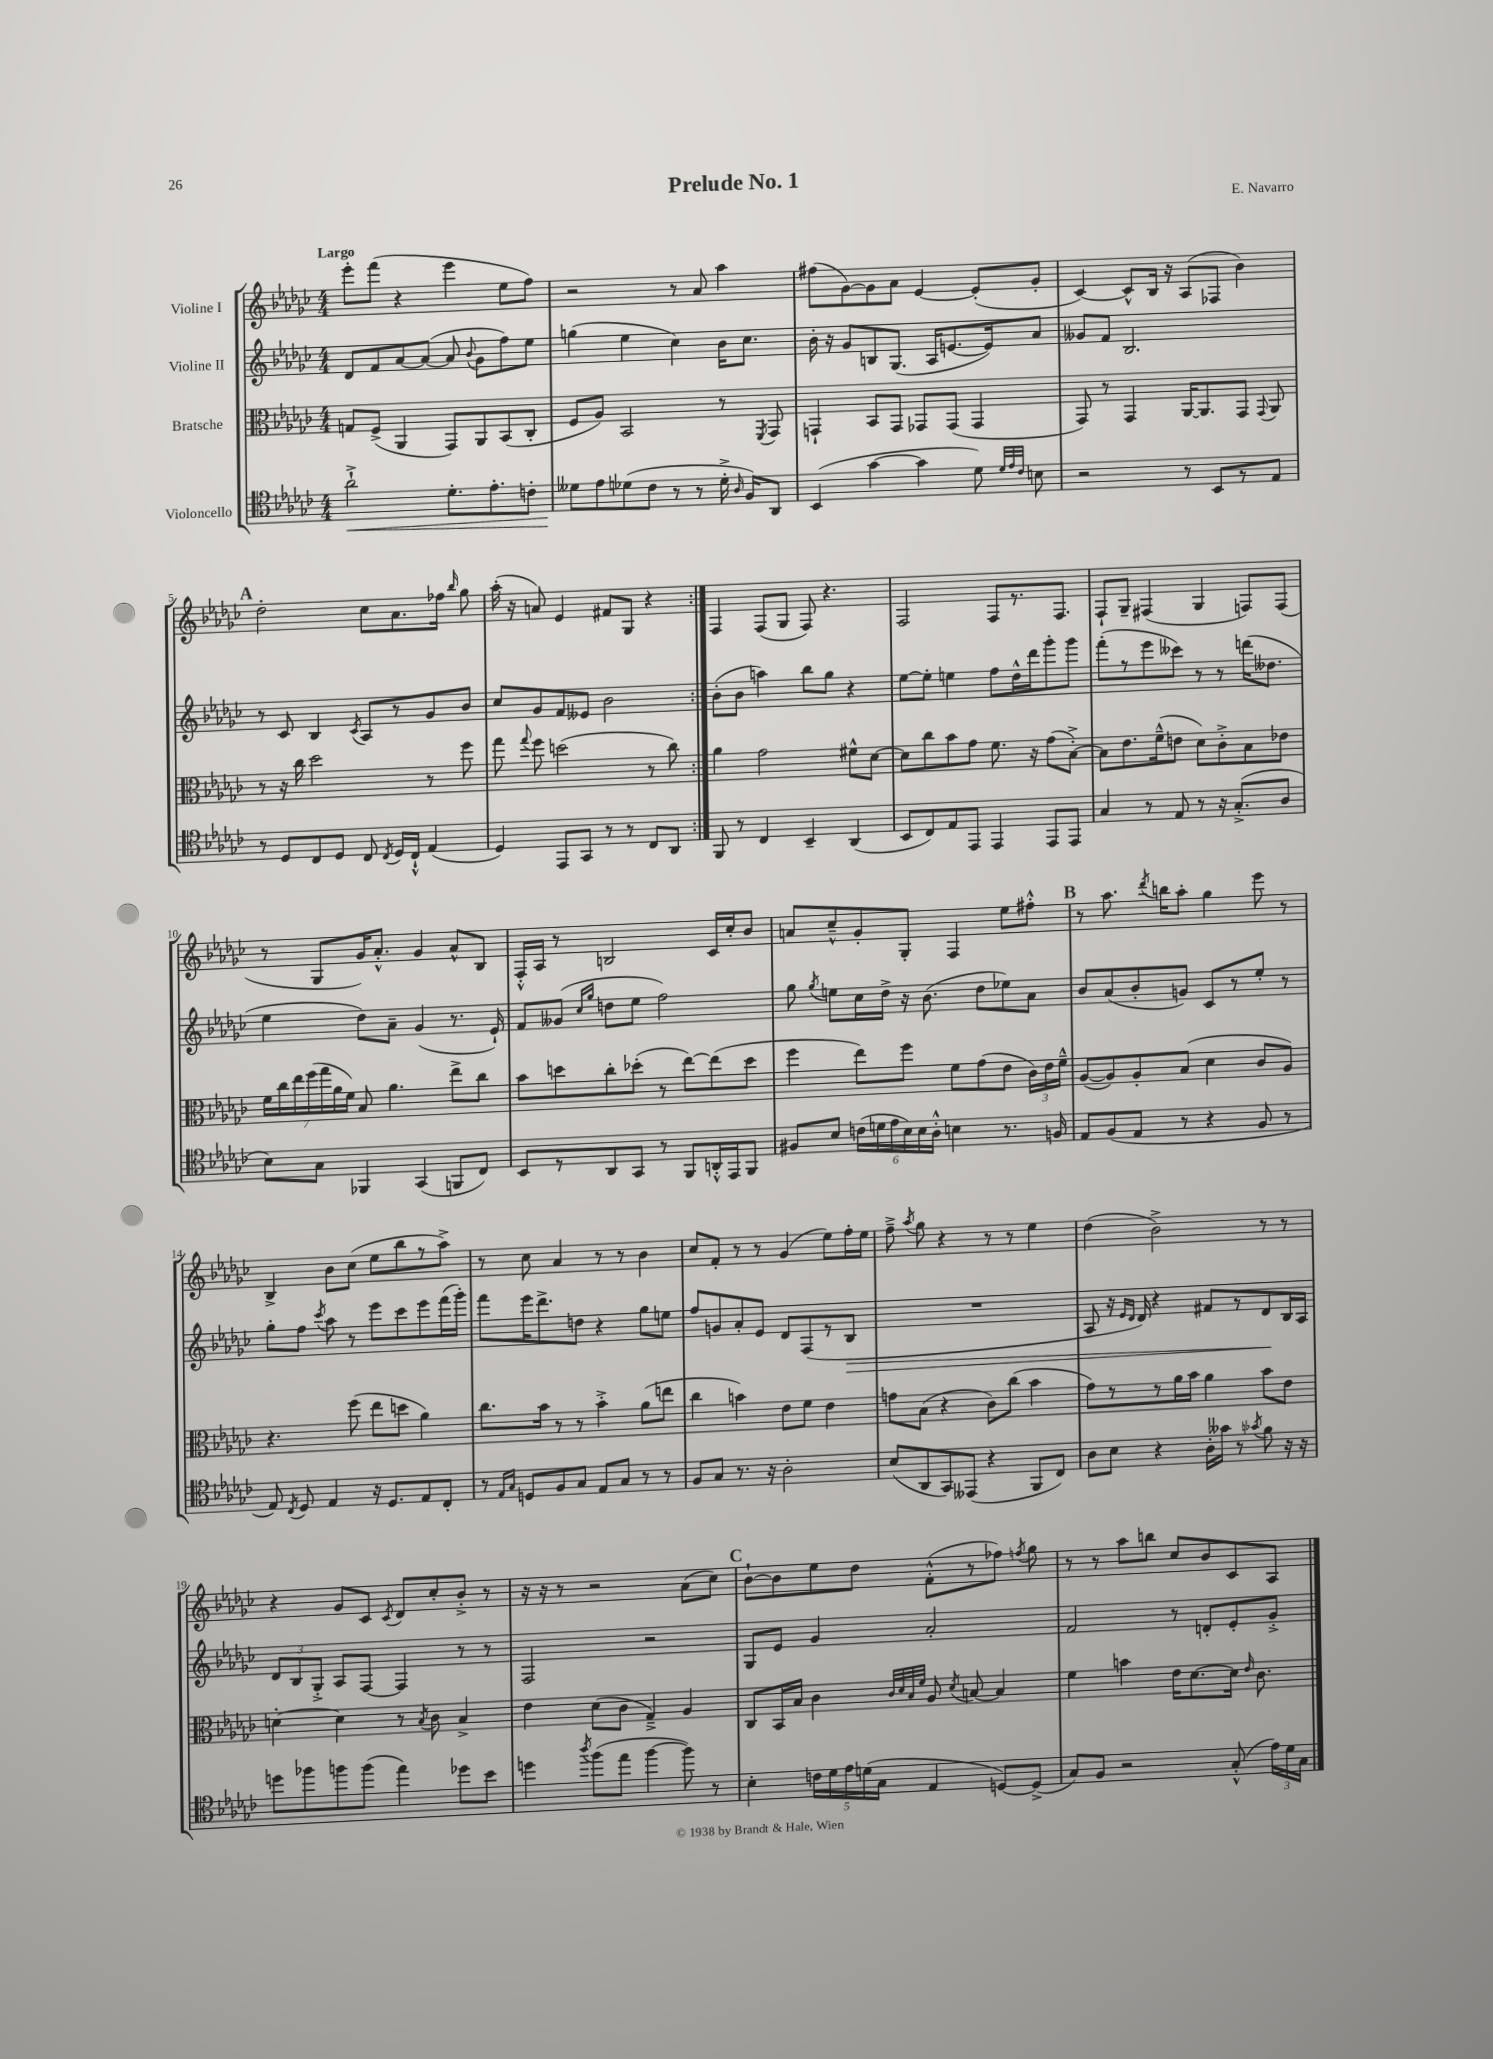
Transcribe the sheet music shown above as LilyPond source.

\header { title = "Prelude No. 1" composer = "E. Navarro" }
<<
\new StaffGroup <<
\new Staff = "s0" \with { instrumentName = "Violine I" } {
    \clef treble \key ges \major \numericTimeSignature \time 4/4 \tempo "Largo"
    \autoBeamOff \repeat volta 2 { ees'''8[-. f'''8]( r4 ees'''4 ees''8[ f''8]) |
    r2 r8 aes'8 aes''4 |
    fis''8[( ges'8~) ges'8 aes'8] ees'4~ ees'8[-.( ges'8]-. |
    ces'4~) ces'8[-^ bes16] r16 aes8[( fes8] bes'4) |
    \mark \markup { \bold "A" } des''2-. ces''8[ aes'8. fes''16] \grace { bes''16 } ges''8 |
    aes''16-.( r16 a'8) ees'4 fis'8[ ges8] r4 | }
    f4 f8[( ges8] f8) r4. |
    f2 f8[ r8. f8.] |
    f8[-! ges8]-- fis4( ges4 f8[) f8]( |
    r8 ges8[ ges'16) aes'8.]-.-^ ges'4 aes'8[-^ bes8] |
    f16[-.-^ aes16] r8 b2 ces'16[ ces''16-. bes'8] |
    a'8[ ces''8---^ ges'8-. ges8]-. f4 ees''8[ fis''8]-.-^ |
    \mark \markup { \bold "B" } r8 aes''8. \acciaccatura { des'''8 } b''16[ aes''8]-. ges''4 ees'''8 r8 |
    bes4-> bes'8[ ces''8]( ees''8[ bes''8 r8 aes''8]->) |
    r8 ces''8 aes'4 r8 r8 bes'4 |
    ces''8[ f'8]-. r8 r8 ges'4( ees''8[) f''16-. ees''16] |
    f''8---> \acciaccatura { aes''8 } ges''8 r4 r8 r8 ees''4 |
    des''4( bes'2->) r8 r8 |
    r4 ges'8[ ces'8] \acciaccatura { ces'8 } des'8[ ces''8-. bes'8]-.-> r8 |
    r16 r16 r8 r2 aes'8[( ces''8]) |
    \mark \markup { \bold "C" } bes'8[~-! bes'8 ees''8 des''8] f'8[-.-^( r8 fes''8]) \acciaccatura { f''8 } ges''8 |
    r8 r8 aes''8[ b''8] ces''8[ bes'8 ces'8 aes8] \bar "|." |
}
\new Staff = "s1" \with { instrumentName = "Violine II" } {
    \clef treble \key ges \major \numericTimeSignature \time 4/4
    \autoBeamOff \repeat volta 2 { des'8[ f'8 aes'8~ aes'8]~( aes'8 \appoggiatura { bes'8 } ges'8[ f''8) ees''8] |
    g''4( ees''4 ces''4) bes'16[ ces''8.] |
    bes'16-. r16 ges'8[ b8 ges8.]( aes16[ e'8.~ e'16) aes'8] |
    geses'8[ f'8] bes2. |
    \mark \markup { \bold "A" } r8 ces'8 bes4 \acciaccatura { ces'8 } aes8[ r8 ges'8 bes'8] |
    ces''8[ ges'8 f'8 eeses'8] bes'2 | }
    bes'8[-.( bes'8] a''4) bes''8[ ges''8] r4 |
    ees''8[~ ees''8]-. e''4 f''8[ des''16-^ des'''16 ges'''8-. ges'''8] |
    f'''8[-.( r8 ees'''8 ceses'''8]) r8 r8 d'''16[( deses''8.] |
    ees''4 des''8[) aes'8]-- ges'4( r8. ees'16-!) |
    f'8[ geses'8]( \grace { ces''16[ ges''16] } d''8[ ees''8] f''2) |
    ges''8 \acciaccatura { ges''8 } e''8[ ces''16 des''16]-> r16 bes'8.( des''8[ ees''8) aes'8] |
    \mark \markup { \bold "B" } bes'8[ aes'8( bes'8-. g'8]) ces'8[ r8 ees''8]-. r8 |
    ges''8[-. f''8] \acciaccatura { ces'''8 } aes''8 r8 ees'''8[ ces'''8 ees'''8 f'''16( ges'''16]-.) |
    f'''8[ ees'''16 des'''8.-> d''8] r4 ges''8[ e''8] |
    f''8[ g'8 aes'8-. ees'8] des'8[ f8( r8 bes8]\> |
    R1 |
    aes8 r16 \grace { ees'16[ des'16] } des'16) r4 fis'8[ r8 des'8\! bes16 aes16] |
    \tuplet 3/2 { des'8[ bes8 ges8]-.-> } aes8[ f8]~ f4 r8 r8 |
    f2 r2 |
    \mark \markup { \bold "C" } ges8[ ees'8] ges'4 aes'2-. |
    f'2 r8 d'8[-. ees'8-. ges'8]-.-> \bar "|." |
}
\new Staff = "s2" \with { instrumentName = "Bratsche" } {
    \clef alto \key ges \major \numericTimeSignature \time 4/4
    \autoBeamOff \repeat volta 2 { g8[ f8]->( aes,4 ges,8[) aes,8 bes,8( ces8]-. |
    f8[ aes8]) bes,2 r8 \acciaccatura { f,8 } ges,8 |
    g,4-! bes,8[ g,8] ges,8[ ges,8]( ges,4 |
    ges,8) r8 ges,4 aes,16[~ aes,8. ges,8] \appoggiatura { ges,8 } aes,8 |
    \mark \markup { \bold "A" } r8 r16 ces''16 des''2 r8 f''8 |
    ges''8 \appoggiatura { ges''8 } f''8 d''2( r8 ces''8) | }
    aes'4 ges'2 fis'8[-^ des'8]~ |
    des'8[ ces''8 bes'8 ges'8] f'8. r16 ges'8[( bes8]~-.->) |
    bes8[ ees'8. f'16---^( e'8] des'8[) ces'8-.-> bes8 ees'8] |
    \tuplet 7/4 { f'16[ ces''16 ees''16 f''16( ges''16 aes'16 f'16]) } bes8 aes'4. ees''8[-> ces''8] |
    bes'8[ d''8 ces''8-. des''8]-.( r8 ees''8[~) ees''8( des''8] |
    f''4 ees''8[) f''8] f'8[ ges'8( ees'8] \tuplet 3/2 { ces'16[) ees'16 f'16]---^ } |
    \mark \markup { \bold "B" } aes8[~( aes8) aes8-. bes8]( des'4 ces'8[ aes8]) |
    r4. f''8( ees''8[ d''8] aes'4) |
    ces''8.[ bes'16] r8 r8 bes'4-.-> aes'8[( e''8] |
    ces''4 b'4) ees'8[ f'8] ees'4 |
    g'8[ bes8]( r4 ces'8[) ces''8]( bes'4 |
    ges'8[) r8 r8 aes'16 bes'16] aes'4 bes'8[ ees'8] |
    d'4~-. d'4 r8 \acciaccatura { bes8 } ces'8 bes4-> |
    ees'4 des'8[( ces'8] ges4--->) aes4 |
    \mark \markup { \bold "C" } ces8[ bes,16 bes16] ces'4 \grace { ces'32[ des'32 bes32 f'32] } aes8 \acciaccatura { des'8 } b8~ b4 |
    f'4 b'4 ees'16[ des'8.~ des'16] \grace { ees'16 } ces'8. \bar "|." |
}
\new Staff = "s3" \with { instrumentName = "Violoncello" } {
    \clef tenor \key ges \major \numericTimeSignature \time 4/4
    \autoBeamOff \repeat volta 2 { aes'2-!->\< des'8.[-. ees'8.-. c'8]-. |
    deses'8[\! ees'8 des'8( ces'8] r8 r8 des'16-.-> \grace { aes16 } f16[) aes,8] |
    bes,4( ges'4~ ges'4 des'8) \grace { des'32[ ees'32 ces'32] } b8 |
    r2 r8 bes,8[ r8 ees8] |
    \mark \markup { \bold "A" } r8 des8[ ces8 des8] ces8 \acciaccatura { ces8 } des16[ ces16]-!-^ ees4( |
    des4) ees,8[ ges,8] r8 r8 ces8[ aes,8] | }
    f,8 r8 ces4 bes,4-- aes,4( |
    bes,8[ ces8) ees8 ees,8] ees,4 ees,8[ ees,8] |
    ges4 r8 ees8 r8 r16 ges8.[-.->( aes8] |
    bes8[) ges8] fes,4 ges,4( f,8[ ces8]) |
    bes,8[ r8 aes,8 ges,8] r8 f,8[ a,16-.-^ ees,16 f,8] |
    fis8[ bes8] \tuplet 6/4 { c'16[( d'16 ees'16 bes16) bes16 aes16]-.-^ } b4 r8. f16 |
    \mark \markup { \bold "B" } ees8[ f8( ees8] r8 r4 f8 r8 |
    ees8) \acciaccatura { ces8 } des8 ees4 r16 des8.[ ees8 ces8]-. |
    r8 \grace { ees16[ ges16] } d8[ f8 ges8] ees8[ ges8] r8 r8 |
    f8[ ges8] r8. r16 aes2-. |
    bes8[( aes,8 ges,8) eeses,8]( r4 f,8[ ces8]) |
    aes8[ bes8] r4 aes16[-. geses'16] r8 \acciaccatura { ges'8 } f'8 r16 r16 |
    d''8[ fes''8 f''8 f''8]( ees''4) des''8[ bes'8] |
    d''4 \acciaccatura { aes''8 } f''8[( ees''8] f''4~ f''8) r8 |
    \mark \markup { \bold "C" } bes4-. \tuplet 5/4 { c'16[ des'16 ees'16 d'16( ges16] } ees4 d8[~) d8]->( |
    ges8[) f8] r2 ges8-.-^( \tuplet 3/2 { ees'16[) des'16 ges16] } \bar "|." |
}
>>
>>
